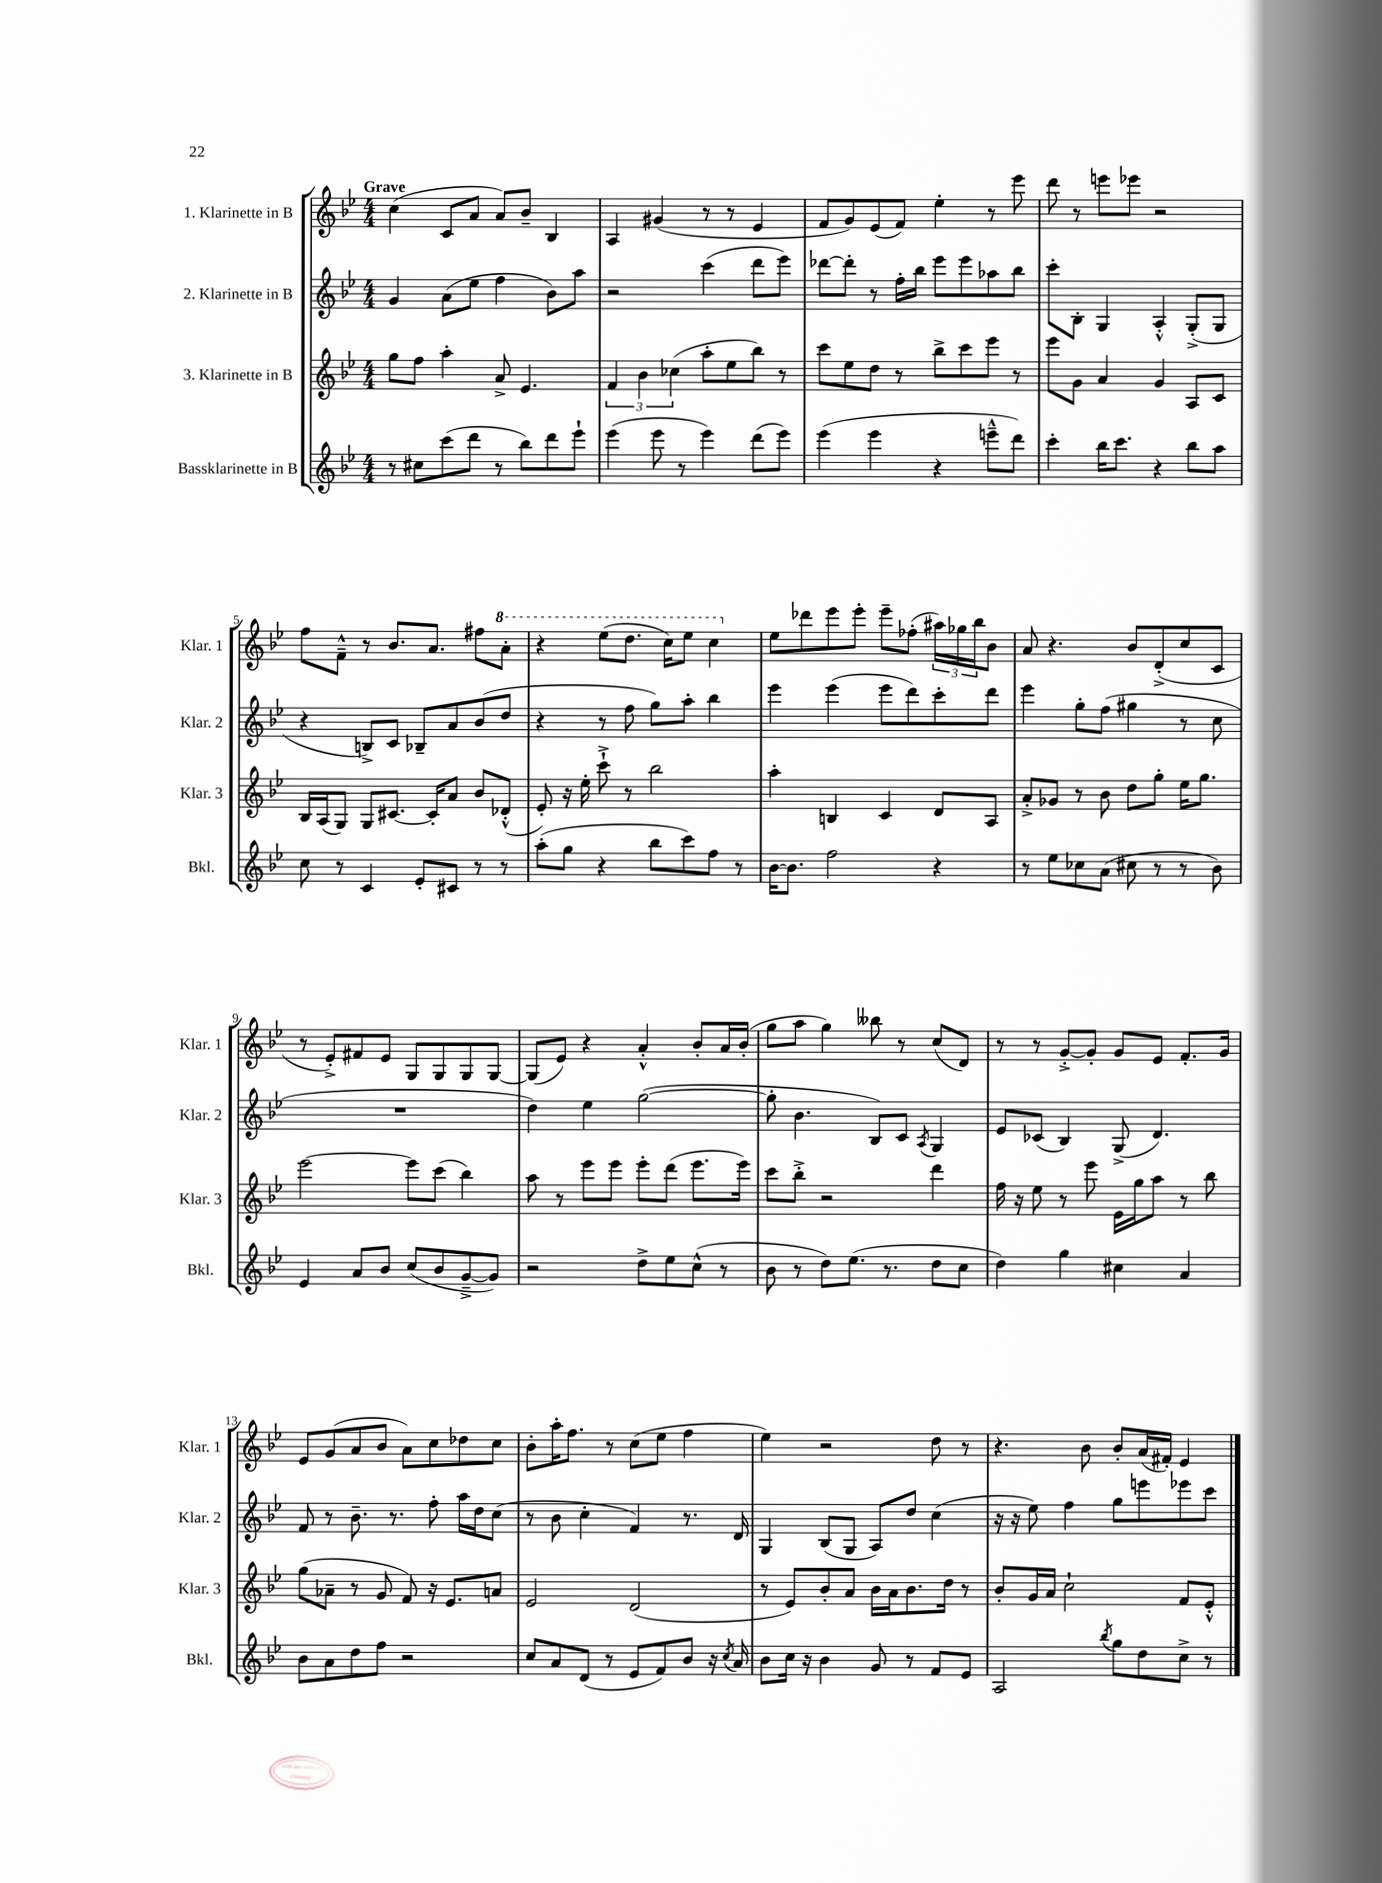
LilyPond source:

<<
\new StaffGroup <<
\new Staff = "s0" \with { instrumentName = "1. Klarinette in B" shortInstrumentName = "Klar. 1" } {
    \clef treble \key bes \major \numericTimeSignature \time 4/4 \tempo "Grave"
    c''4( c'8 a'8 a'8) bes'8-- bes4 |
    a4 gis'4( r8 r8 ees'4 |
    f'8 g'8) ees'8( f'8) ees''4-. r8 ees'''8 |
    d'''8 r8 e'''8 ees'''8 r2 |
    f''8 f'8---^ r8 bes'8. a'8. fis''8 \ottava #1 a''8-. |
    r4 ees'''8( d'''8. c'''16) ees'''8 c'''4 \ottava #0 |
    ees''8 des'''8 ees'''8 ees'''8-. ees'''8-- fes''8-.( \tuplet 3/2 { ais''16) ges''16 bes''16 } bes'8 |
    a'8 r4. bes'8 d'8-.->( c''8 c'8 |
    r8 ees'8-.->) fis'8 ees'8 g8 g8 g8 g8~ |
    g8( ees'8) r4 a'4-.-^ bes'8-. a'16 bes'16-.( |
    g''8 a''8 g''4) beses''8 r8 c''8( d'8) |
    r8 r8 g'8~-.-> g'8-. g'8 ees'8 f'8.-. g'16 |
    ees'8 g'8( a'8 bes'8 a'8) c''8 des''8 c''8 |
    bes'8-. a''16-. f''8. r8 c''8( ees''8 f''4 |
    ees''4) r2 d''8 r8 |
    r4. bes'8 bes'8-. a'16( fis'16-.) ees'4 \bar "|." |
}
\new Staff = "s1" \with { instrumentName = "2. Klarinette in B" shortInstrumentName = "Klar. 2" } {
    \clef treble \key bes \major \numericTimeSignature \time 4/4
    g'4 a'8( ees''8 f''4 bes'8) a''8 |
    r2 c'''4( d'''8 ees'''8) |
    des'''8~ des'''8-. r8 f''16-. bes''16 ees'''8 ees'''8 aes''8 bes''8 |
    c'''8-. bes8-. g4 a4-.-^ g8-.->( g8 |
    r4 b8->) c'8 bes8-- a'8 bes'8( d''8 |
    r4 r8 f''8 g''8) a''8-. bes''4 |
    ees'''4 ees'''4( ees'''8 d'''8) c'''8-. d'''8 |
    ees'''4 g''8-. f''8( gis''4 r8 c''8 |
    R1 |
    d''4) ees''4 g''2~( |
    g''8-. bes'4. bes8) c'8 \acciaccatura { a8 } g4 |
    ees'8 ces'8( bes4) g8->( d'4.) |
    f'8 r8 bes'8.-- r8. f''8-. a''16 d''16 c''8( |
    r8 bes'8 c''4-. f'4) r8. d'16 |
    g4 bes8( g8 a8) d''8 c''4( |
    r16 r16 ees''8) f''4 g''8 e'''8 ees'''8 c'''8 \bar "|." |
}
\new Staff = "s2" \with { instrumentName = "3. Klarinette in B" shortInstrumentName = "Klar. 3" } {
    \clef treble \key bes \major \numericTimeSignature \time 4/4
    g''8 f''8 a''4-. a'8-> ees'4. |
    \tuplet 3/2 { f'4 bes'4 ces''4( } a''8-. ees''8 bes''8) r8 |
    c'''8 ees''8 d''8 r8 bes''8-> c'''8 ees'''8 r8 |
    ees'''8 g'8 a'4 g'4 a8 c'8 |
    bes16 a16( g8) g8 cis'8.~ cis'16-. a'8 bes'8 des'8-.-^( |
    ees'8-.) r16 ees''16-. c'''8-!-> r8 bes''2 |
    a''4-. b4 c'4 d'8 a8 |
    a'8-.-> ges'8 r8 bes'8 d''8 g''8-. ees''16 g''8. |
    ees'''2~ ees'''8 c'''8( bes''4) |
    a''8 r8 ees'''8 ees'''8 ees'''8-. d'''8( ees'''8. ees'''16) |
    c'''8 bes''8-.-> r2 d'''4 |
    f''16 r16 ees''8 r8 ees'''8 ees'16 g''16 a''8 r8 bes''8 |
    g''8( aes'8-- r8 g'8 f'8) r16 ees'8. a'8 |
    ees'2 d'2( |
    r8 ees'8) bes'8-. a'8 bes'16 a'16 bes'8. d''16 r8 |
    bes'8-. g'16 a'16 c''2-! f'8 ees'8-.-^ \bar "|." |
}
\new Staff = "s3" \with { instrumentName = "Bassklarinette in B" shortInstrumentName = "Bkl." } {
    \clef treble \key bes \major \numericTimeSignature \time 4/4
    r8 cis''8 c'''8( d'''8 r8 bes''8) d'''8 ees'''8-! |
    ees'''4( ees'''8 r8 ees'''4) d'''8( ees'''8) |
    ees'''4( ees'''4 r4 e'''8---^ d'''8) |
    c'''4-. bes''16 c'''8. r4 bes''8 a''8 |
    c''8 r8 c'4 ees'8-. cis'8 r8 r8 |
    a''8-.( g''8 r4 bes''8 c'''8) f''8 r8 |
    bes'16~ bes'8. f''2 r4 |
    r8 ees''8 ces''8 a'8( cis''8 r8 r8 bes'8) |
    ees'4 a'8 bes'8 c''8( bes'8 g'8~---> g'8) |
    r2 d''8-> ees''8 c''8-^( r8 |
    bes'8 r8 d''8) ees''8.( r8. d''8 c''8 |
    d''4) g''4 cis''4 a'4 |
    bes'8 a'8 d''8 f''8 r2 |
    c''8 a'8 d'8( r8 ees'8 f'8) bes'8 r16 \acciaccatura { c''8 } a'16 |
    bes'8 c''16 r16 bes'4 g'8 r8 f'8 ees'8 |
    a2 \acciaccatura { bes''8 } g''8 d''8 c''8-> r8 \bar "|." |
}
>>
>>
